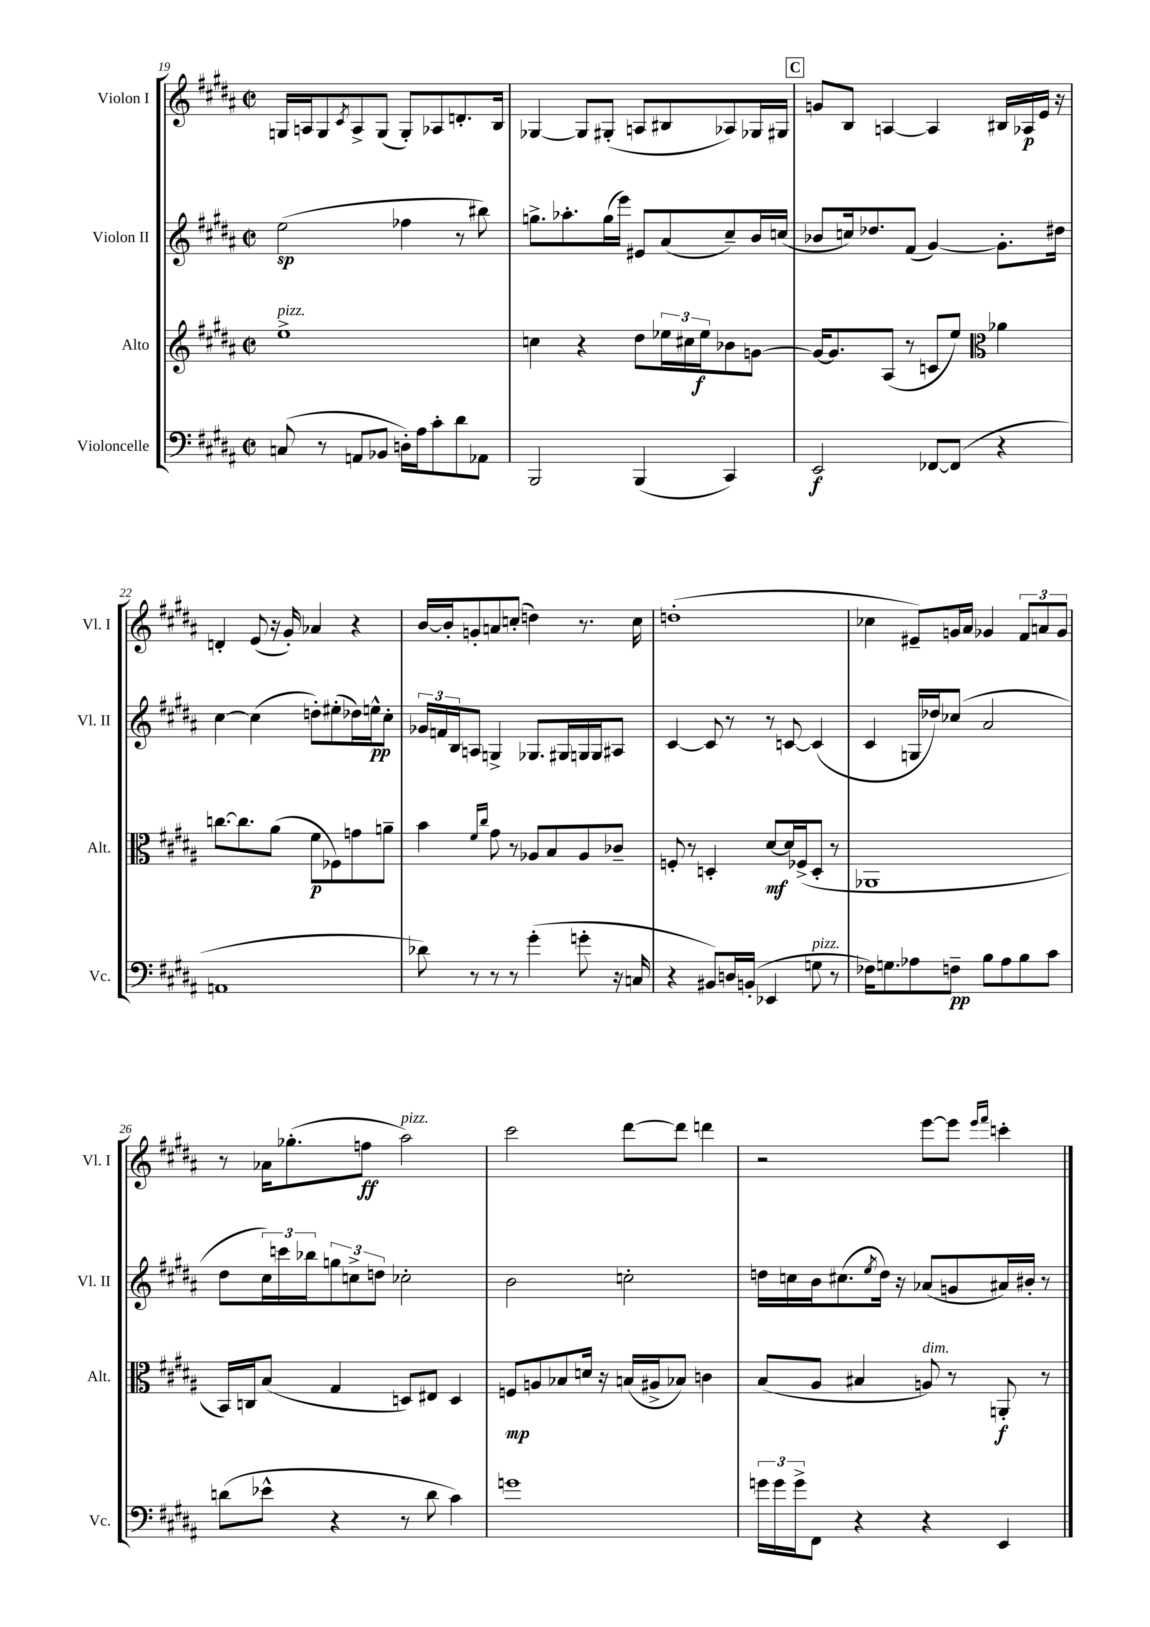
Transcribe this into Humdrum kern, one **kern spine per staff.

**kern	**kern	**kern	**kern
*staff4	*staff3	*staff2	*staff1
*clefF4	*clefG2	*clefG2	*clefG2
*k[f#c#g#d#a#]	*k[f#c#g#d#a#]	*k[f#c#g#d#a#]	*k[f#c#g#d#a#]
*M2/2	*M2/2	*M2/2	*M2/2
*met(c|)	*met(c|)	*met(c|)	*met(c|)
(8C	1ee^	(2ee	16G
.	.	.	16A
8r	.	.	8G
.	.	.	8qc#
8AA	.	.	8A^
8BB-	.	.	(8G
16D')	.	4ff-	8G')
16A#	.	.	.
8c#'	.	.	8A-
8d#	.	8r	8.d'
8AA-	.	8bb#)	.
.	.	.	16B
=	=	=	=
2BBB	4cc	8.gg^	[4G-
.	.	8.aa-'	.
.	4r	.	8G-]
.	.	(16gg	(8G#'
.	.	16eee)	.
(4BBB	8dd#	8e#	8A
.	24ee-	(8a#	8B#
.	24cc#	.	.
.	24ee-	.	.
4CC#)	8b-	8cc#~)	8A-)
.	[8g	16b	16G-
.	.	(16cc	16G#
=	=	=	=
2EE	16g_	8b-	8g
.	8.g]	.	.
.	.	16cc)	8B
.	.	8.dd-	.
.	(8A#	.	[4A
.	8r	(8f#	.
[8FF-	8c	[4g#)	4A]
(8FF-]	8ee)	.	.
*	*clefC3	*	*
4r	4a-	8.g#']	16B#
.	.	.	16A-
.	.	.	16e
.	.	16dd#	16r
=	=	=	=
1AA	[8.cc	[4cc#	4d'
.	8.cc]	.	.
.	.	(4cc#]	(8e
.	(8a#	.	16r
.	.	.	16g#')
.	8f#	8dd')	4a-
.	8F-)	(8ee#'	.
.	8g	16dd-)	4r
.	.	16ee^^	.
.	8a~	8cc#'	.
=	=	=	=
8d-)	4b	24g-	[16b
.	.	24f	.
.	.	.	16b']
.	.	24B	.
8r	.	8A	8g'
.	16qqf#	.	.
.	16qqcc#	.	.
8r	8g#	4G^	8a
8r	8r	.	(8cc'
(4g#'	8A-	8.G-	4dd)
.	8B	.	.
.	.	16G#	.
8g'	8A-	16G	8.r
.	.	16G	.
16r	8c-~	8A#	.
16C	.	.	16cc
=	=	=	=
4r	8F'	[4c#	(1dd'
.	8r	.	.
8BB#)	4D'	8c#]	.
16D	.	8r	.
(16BB'	.	.	.
4EE-	[8d#	8r	.
.	16d#]	[8c	.
.	(16F-^	.	.
8G	8D'	(4c]	.
8r	8r	.	.
=	=	=	=
16F-)	1AA-	4c#	4cc-
8.G	.	.	.
8A-	.	16G	8e#~)
.	.	16dd-)	.
8F~	.	(8cc-	16g
.	.	.	16a#
8B	.	2a#	4g-
8A-	.	.	.
8B	.	.	12f#
.	.	.	12a
8c#	.	.	.
.	.	.	12g-
=	=	=	=
(8d	16BB)	8dd#	8r
.	16C	.	.
8e-^^	(8B	24cc#)	16a-
.	.	24ccc	.
.	.	.	(8.gg-'
.	.	24bb-	.
4r	4G#	12gg	.
.	.	12cc^	.
.	.	.	8ff
.	.	12dd	.
8r	8D)	2cc-'	2aa#)
8d	8E#	.	.
4c#)	4D	.	.
=	=	=	=
1g	8F	2b	2ccc#
.	8A	.	.
.	8B-	.	.
.	16d	.	.
.	16r	.	.
.	(16B	2cc'	[8ddd#
.	16A#^	.	.
.	8B-)	.	8ddd#]
.	4c	.	4ddd
=	=	=	=
24g	(8B	16dd	2r
24g	.	.	.
.	.	16cc	.
24g^	.	.	.
8FF#	8A#	16b	.
.	.	(8.cc#	.
4r	4B#	.	.
.	.	8qee	.
.	.	16dd)	.
.	.	16r	.
4r	8A)	(8a-	[8eee
.	8r	8g	8eee]
.	.	.	16qqeee
.	.	.	16qqfff#
4EE	8AA'	16a#)	4ccc'
.	.	16b#'	.
.	8r	8r	.
==	==	==	==
*-	*-	*-	*-
